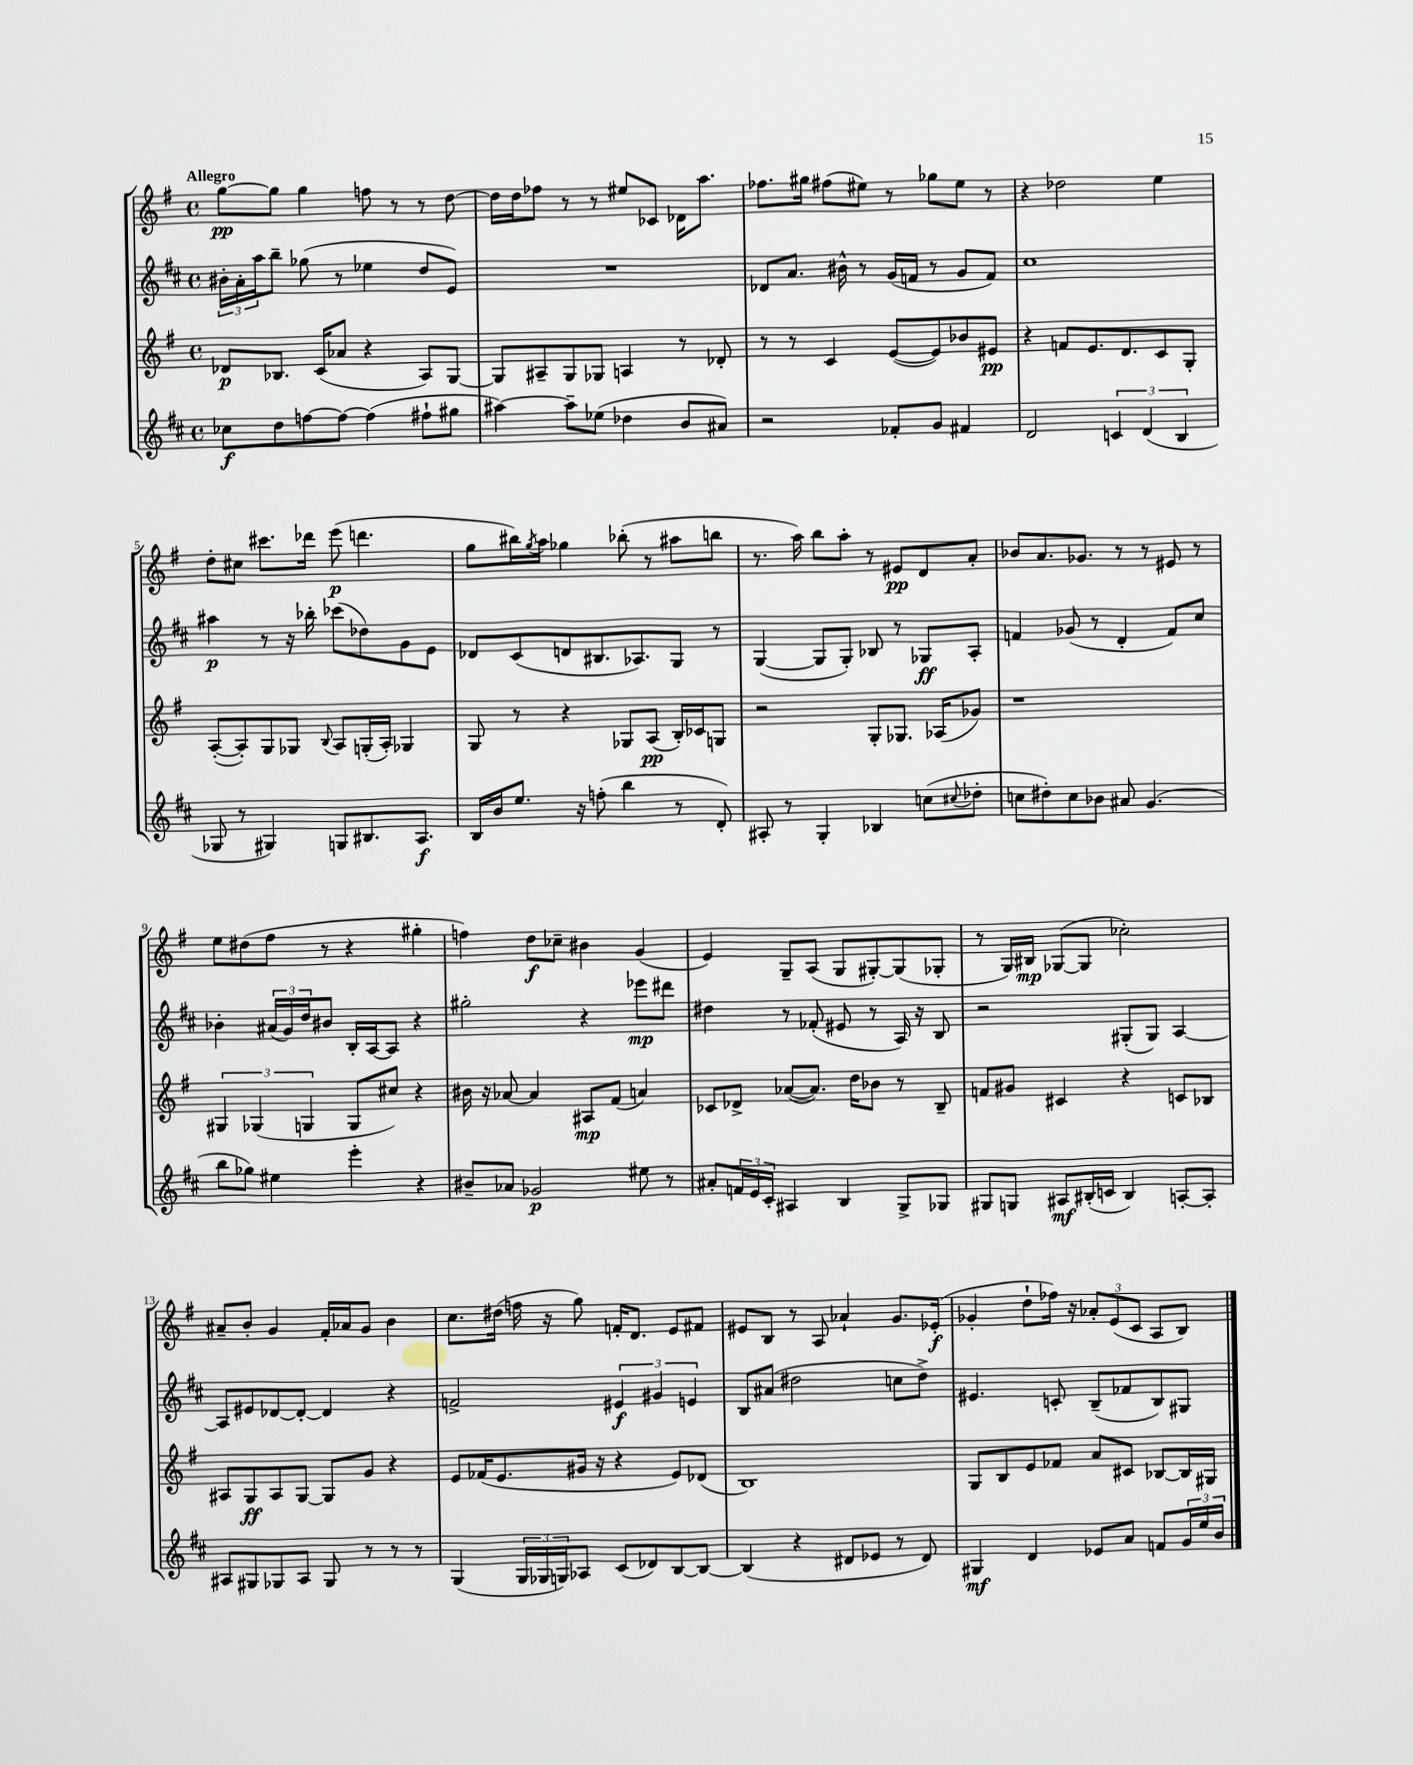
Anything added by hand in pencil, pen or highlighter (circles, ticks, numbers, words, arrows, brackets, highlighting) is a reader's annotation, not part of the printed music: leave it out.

**kern	**kern	**kern	**kern
*staff4	*staff3	*staff2	*staff1
*clefG2	*clefG2	*clefG2	*clefG2
*k[f#c#]	*k[f#]	*k[f#c#]	*k[f#]
*M4/4	*M4/4	*M4/4	*M4/4
*met(c)	*met(c)	*met(c)	*met(c)
8cc-	8d-	24b#'	[8gg
.	.	24a'	.
.	.	24aa	.
8dd	8.B-	8bb~	8gg]
[8ff	.	(8gg-	4gg
.	(16c	.	.
8ff_	8a-	8r	.
(4ff]	4r	4ee-	8ff
.	.	.	8r
8ff#`	8A)	8dd	8r
8gg#	[8G	8e)	[8dd
=	=	=	=
[4aa#)	8G]	1r	16dd]
.	.	.	16dd
.	8A#~	.	8ff-
8aa#~]	8G	.	8r
(8ee-	8G-	.	8r
4dd-	4A	.	8ee#
.	.	.	8c-
8b	8r	.	16d-
.	.	.	8.aa
8a#)	8d-'	.	.
=	=	=	=
2r	8r	8d-	8.ff-
.	8r	8.a	.
.	.	.	16gg#
.	4c	.	(8ff#
.	.	16b#^^	.
.	.	8r	8ee#)
8f-'	([8e	(16g	8r
.	.	16f	.
8g	8e])	8r	8gg-
4f#	8b-	8g	8ee#
.	8e#	8f)	8r
=	=	=	=
2d	4r	1cc#	4r
.	8f	.	2dd-
.	8.e	.	.
6c	.	.	.
.	8.d	.	.
(6d	.	.	.
.	8c	.	4ee
6B	.	.	.
.	8G'	.	.
=	=	=	=
8G-	([8A'	4aa#	8dd'
8r	8A'])	.	8cc#
4G#)	8G	8r	8.ccc#
.	8G-	16r	.
.	.	16bb-'	16ddd-
.	8qqB	.	.
8G	8A	(8ccc-	(8eee
8.B#	(16G'	8dd-)	4.ddd
.	16A')	.	.
.	4G-	8g	.
8.A	.	.	.
.	.	8e	.
=	=	=	=
16B	8G	8d-	8gg
16b	.	.	.
8.ee	8r	(8c#	16bb#)
.	.	.	8qgg
.	.	.	16aa
.	4r	8d	4gg-
16r	.	.	.
(8ff'	.	8.B#	.
4bb	8G-	.	(8bb-'
.	.	8.A-)	.
.	(8A	.	8r
8r	16B')	8G	8aa#
.	16c-	.	.
8d')	8G	8r	8bb
=	=	=	=
8A#'	2r	([4G	8.r
8r	.	.	.
.	.	.	16aa)
4G'	.	8G]	8bb
.	.	8G')	8aa'
4B-	8G'	8B-	8r
.	8.G-	8r	8e#
(8cc	.	8G-	8d
.	(16A-	.	.
8qqcc#	.	.	.
8dd-'	8g-)	8A'	8a'
=	=	=	=
8cc	1r	4f	8b-
8dd#')	.	.	8.a
8cc	.	(8g-	.
.	.	.	8.g-
8b-	.	8r	.
8a#	.	4d'	8r
(4.g	.	.	8r
.	.	8f)	8e#
.	.	8cc#	8r
=	=	=	=
8bb	6G#	4b-'	8ee
8gg-)	.	.	(8dd#
.	(6G-	.	.
4ee#	.	(24a#	8ff#
.	.	24g)	.
.	6G	24dd	.
.	.	8b#	8r
4eee'	8G	16B'	4r
.	.	[16A	.
.	8cc#)	8A]	.
4r	4r	4r	4gg#'
=	=	=	=
8b#~	16b#	2gg#'	4ff)
.	16r	.	.
8a-	[8a-	.	.
2g-	4a-]	.	8dd
.	.	.	8cc-~
.	8A#	4r	4b#
.	(8f#	.	.
8ee#	4a)	8eee-	(4g
8r	.	8ddd#	.
=	=	=	=
8a#'	8c-	4dd#	4e)
24f	8d-^	.	.
24e	.	.	.
24c#'	.	.	.
4A#	([8a-	8r	8G~
.	8.a-])	(8f-'	(8A
4B	.	8e#	8G
.	16dd	.	.
.	8b-	8r	[8G#')
8G^	8r	16A)	(8G#]
.	.	16r	.
8G-	8B~	8B	8G-'
=	=	=	=
8G#	8f	2r	8r
8G	8g#	.	16G)
.	.	.	16B#
8A#	4c#	.	([8G-
(16B#'	.	.	8G-]
16c	.	.	.
4B#)	4r	(8G#'	2cc-')
.	.	8G#)	.
[8A'	8c	[4A	.
8A']	8B-	.	.
=	=	=	=
8A#	8A#	8A]	8a#~
8G#	8G	8e#	8b'
8G-	8A#	[8d-	4g
8A#	[8G	8d-'_	.
8G-	8G]	4d-]	16f#'
.	.	.	16a-
8r	8g	.	8g
8r	4r	4r	4b
8r	.	.	.
=	=	=	=
(4G	8e	2f^	8.cc
.	(16f-	.	.
.	8.e	.	(16dd#
24G	.	.	16ff
24G-	.	.	.
.	.	.	16r
24G)	.	.	.
8A-	16g#	.	8gg)
.	16r	.	.
(8c#	4r	6e#	16f'
.	.	.	8.d
8d-)	.	.	.
.	.	6g#	.
[8B	8e)	.	8e
.	.	6e	.
8B_	(8d-	.	8f#
=	=	=	=
(4B]	1B)	8B	8e#
.	.	(8a#	8B
4r	.	2dd#	8r
.	.	.	8A
8d#	.	.	4a-`
8e-	.	.	.
8r	.	8cc	8.g
8d#)	.	8dd#^)	.
.	.	.	(16e-'
=	=	=	=
4G#	8G	4.e#	4g-'
.	8B	.	.
4d	8e	.	8dd`
.	8f-	8c'	16ff-)
.	.	.	16r
8e-	8a	(8B~	12a-'
.	.	.	(12e
8a	8c#	8f-	.
.	.	.	12c
8f	[8B-	8B)	8A
24g	16B-]	8G#	8B)
24ee	.	.	.
.	16G#	.	.
24b	.	.	.
==	==	==	==
*-	*-	*-	*-
